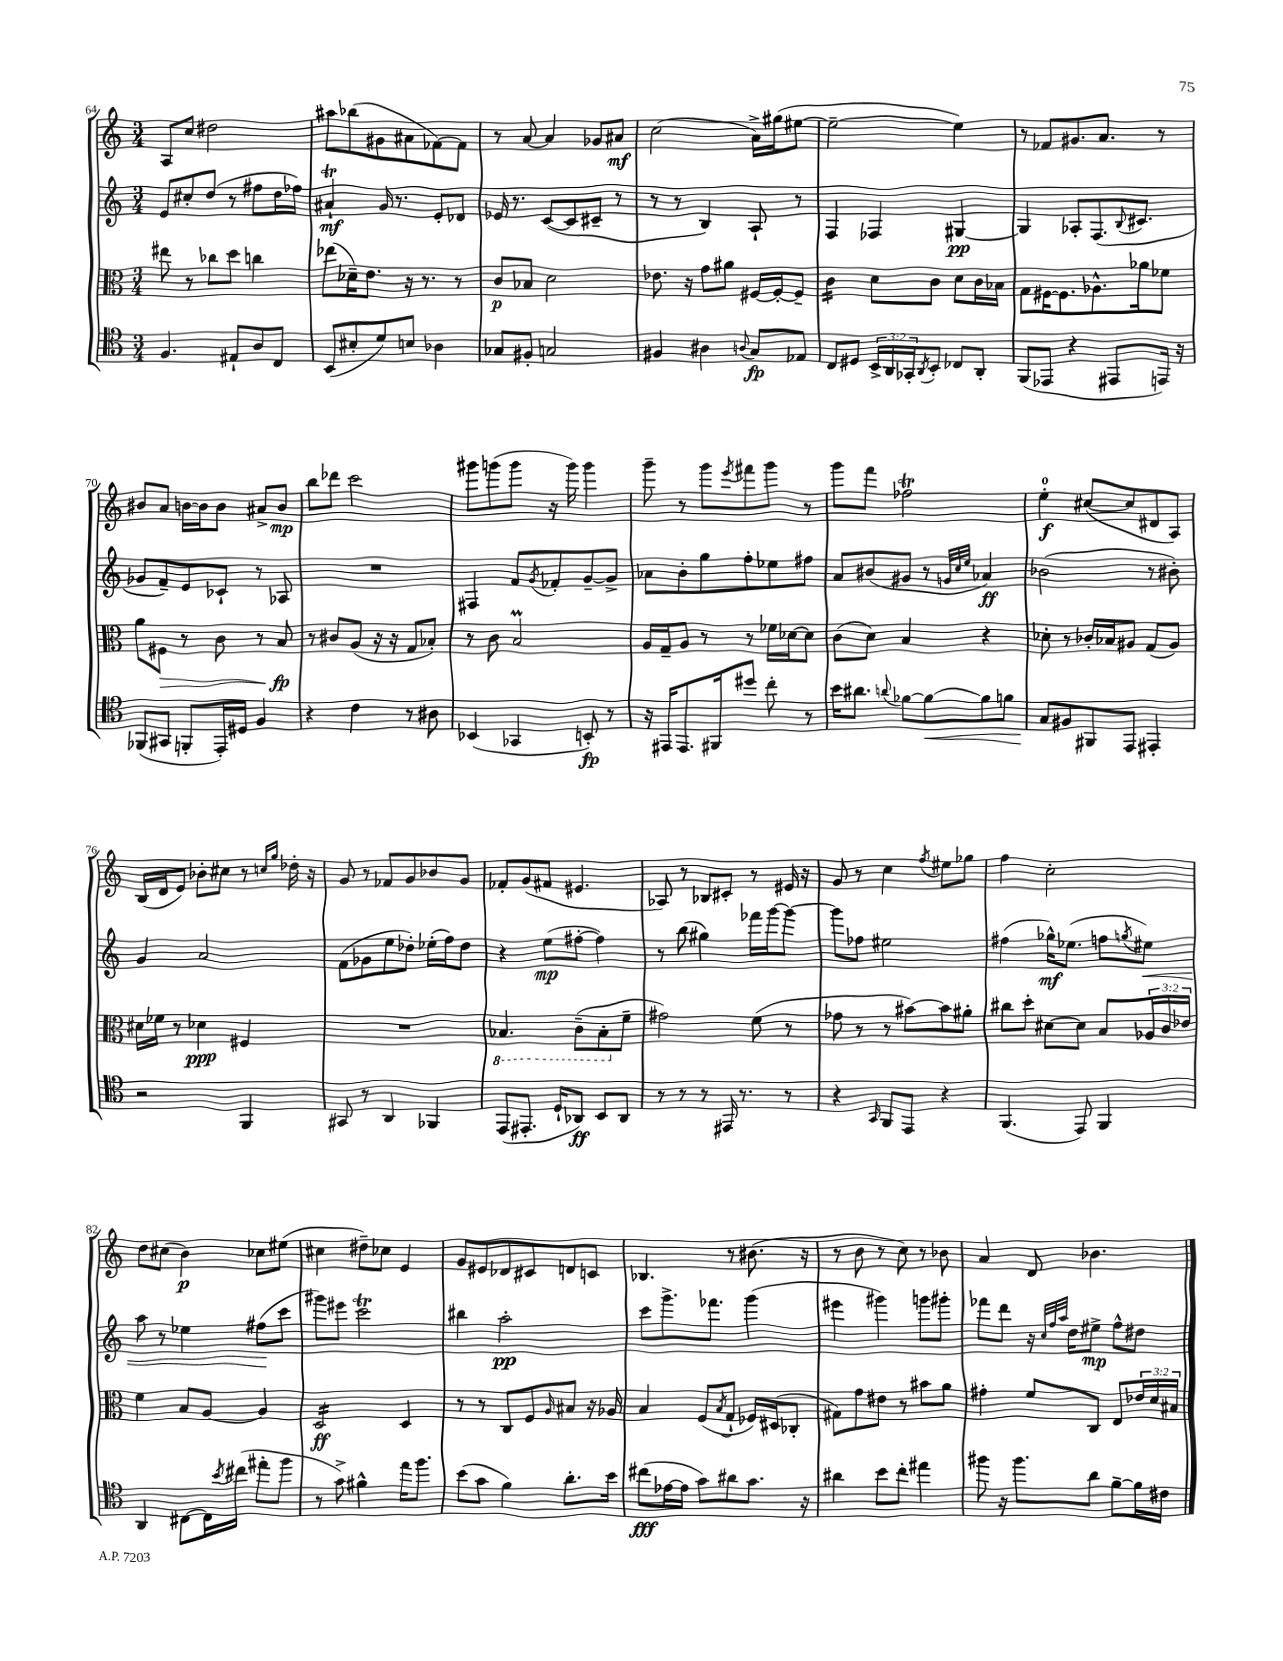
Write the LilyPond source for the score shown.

<<
\new StaffGroup <<
\new Staff = "s0" {
    \clef treble \key c \major \numericTimeSignature \time 3/4
    a8 c''8 dis''2 |
    ais''8 bes''8( gis'8 ais'8 fes'8~) fes'8 |
    r8 a'8~ a'4 ges'8 ais'8\mf |
    c''2( a'16->) gis''16( eis''8~ |
    eis''2~-- eis''4) |
    r8 fes'8 gis'8. a'8. r8 |
    bis'8 a'8 b'16~ b'16 b'8 ais'8-> b'8\mp |
    b''8 des'''8 c'''2 |
    gis'''8 g'''8( g'''8 r16 g'''16) g'''4 |
    g'''8-- r8 g'''8 \acciaccatura { e'''8 } fis'''8 g'''8 r8 |
    g'''8 f'''8 fes''2\trill |
    e''4-0-.\f cis''8~( cis''8 dis'8 a8) |
    b16( d'16 e'8) bes'8-. cis''8 r8 \grace { c''16 g''16 } des''16-. r16 |
    g'8 r8 fes'8 g'8 bes'8 g'8 |
    fes'8-. g'8( fis'8 eis'4. |
    aes8) r8 bes8 cis'8-. r8 eis'16 r16 |
    g'8 r8 c''4 \acciaccatura { f''8 } eis''8 ges''8 |
    f''4 c''2-. |
    d''8 cis''8( b'4\p) ces''8 eis''8( |
    cis''4 dis''8--) ces''8 e'4 |
    g'8 eis'8 des'8 cis'8 d'8 c'8 |
    bes4. r8 bis'8.( r16 |
    r8 b'8 r8 c''8) r8 bes'8 |
    a'4 d'8 bes'4. \bar "|." |
}
\new Staff = "s1" {
    \clef treble \key c \major \numericTimeSignature \time 3/4
    e'8 cis''8-. d''8( r8 fis''8 d''16 fes''16) |
    ais'4-!\trill\mf g'16 r8. e'8-. des'8 |
    ees'16 r8. c'8~( c'8 cis'8-- r8 |
    r8 r8 b4) a8-! r8 |
    f4 fes4 gis4~\pp |
    gis4 aes8-. f8.( \appoggiatura { b8 } cis'8. |
    ges'8 f'8--) e'8 ces'8-! r8 aes8 |
    R2. |
    fis4 f'8 \acciaccatura { g'8 } fes'8-. g'8~-- g'8-> |
    aes'8 b'8-. g''8 f''8-. ees''8 fis''8 |
    a'8 bis'8( gis'8 r8 \grace { g'32 c''32 e''32 } aes'4\ff) |
    bes'2( r8 bis'8-.) |
    g'4 a'2 |
    f'8( ges'8 e''8 des''8-.) ees''16-.( f''16) des''8 |
    r4 e''8\mp( fis''8~-. fis''4) |
    r8 b''8( gis''4) fes'''16 g'''16~ g'''8~ |
    g'''8 fes''8 eis''2 |
    fis''4( ges''16-^\mf) ees''8.( f''8 \acciaccatura { g''8 } eis''8\<) |
    a''8 r8 ees''4 fis''8\!( c'''8 |
    gis'''8) eis'''8 c'''2\trill |
    bis''4 a''2-.\pp |
    c'''8 g'''8.-> fes'''8. g'''4( |
    eis'''4 gis'''4) g'''8 gis'''8-. |
    fes'''8 d'''8 r16 \grace { c''32 f''32 a''32 } d''16 eis''8->\mp f''8-^ dis''8 \bar "|." |
}
\new Staff = "s2" {
    \clef alto \key c \major \numericTimeSignature \time 3/4 \override Staff.TupletNumber.text = #tuplet-number::calc-fraction-text
    eis''8 r8 ces''8 d''8 c''4 |
    ees''8( des'16--) e'8. r16 r8. r8 |
    c'8\p bes8 d'2 |
    ees'8. r16 g'8 ais'8 fis16~ fis16~-. fis8-- |
    c'4:16 d'8 c'8 d'8 c'16 bes16 |
    g8 fis16~ fis8. aes8.-^ aes'16 fes'8 |
    a'8 fis8\> r8 c'8 r8 b8\fp\! |
    r8 cis'8 a8( r16 r16 g8 bes8-.) |
    r8 c'8 b2\prall |
    a16 g16-- a8 r8 r8 fes'16 des'16~ des'8 |
    c'8( d'8) b4 r4 |
    des'8-. r8 ces'16-. bes16 ais8 g8( ais8) |
    dis'16 fes'16 r8 des'4\ppp fis4 |
    R2. |
    \ottava #-1 bes,4. c8--( bes,8-. \ottava #0 f'8-- |
    gis'2) f'8( r8 |
    ges'8 r8 r8 bis'8~) bis'8 ais'8-. |
    cis''8 d''8-. dis'8~ dis'8 b8 \tuplet 3/2 { aes16 c'16 ees'16 } |
    f'4 b8 a8~ a4 |
    d2:16\ff d4 |
    r8 r8 c8 f8 \grace { a16 } bis8 r16 aes16 |
    b4 f8( \acciaccatura { b8 } g8-! fes16) dis16( ces8-. |
    gis8) g'8 eis'8 r8 bis'8 a'8 |
    gis'4-. f'8 c8 e8 \tuplet 3/2 { ees'16 d'16 bis16 } \bar "|." |
}
\new Staff = "s3" {
    \clef tenor \key c \major \numericTimeSignature \time 3/4 \override Staff.TupletNumber.text = #tuplet-number::calc-fraction-text
    f4. eis8-! a8 c8 |
    b,8( bis8-. d'8) b8 aes4 |
    ges8 fis8-. g2 |
    fis4 ais4 \appoggiatura { a8 } g8\fp ees8 |
    c8 dis8 \tuplet 3/2 { b,16-> a,16 ges,16-. } \acciaccatura { a,8 } b,8-. ces8 a,8-. |
    f,8( ees,8 r4 eis,8 e,16) r16 |
    fes,8( gis,8 f,8-. e,16-.) dis16 f4 |
    r4 c'4 r8 ais8 |
    bes,4( ges,4 b,8-.\fp) r8 |
    r16 eis,16 eis,8. fis,16 dis''8 c''8-. r8 |
    b'16 ais'8. \appoggiatura { a'8 } fes'8~ fes'8~\< fes'8 f'8 |
    g8\! fis8 fis,8 e,8 eis,4-. |
    r2 f,4 |
    gis,8 r8 a,4 fes,4 |
    e,8( eis,8.-. d16-! aes,8\ff) b,8 aes,8 |
    r8 r8 r8 eis,16 r8. r8 |
    r4 \grace { g,16 } f,8 e,8 r4 |
    f,4.( e,8) f,4 |
    a,4 cis8~ cis16 \acciaccatura { b'8 } cis''16( eis''8-. f''8 |
    r8 g'8->) fis'4-^ e''16 f''8. |
    b'8( g'8 f'4) a'8.-. b'16 |
    cis''8\fff( ees'16~ ees'16 g'8) ais'8 g'8. r16 |
    ais'4 b'8 c''8-. eis''4 |
    fis''8 r16 fis''8. a'8 f'8~-- f'16 cis'16 \bar "|." |
}
>>
>>
\layout { \context { \Score currentBarNumber = #64 } }
